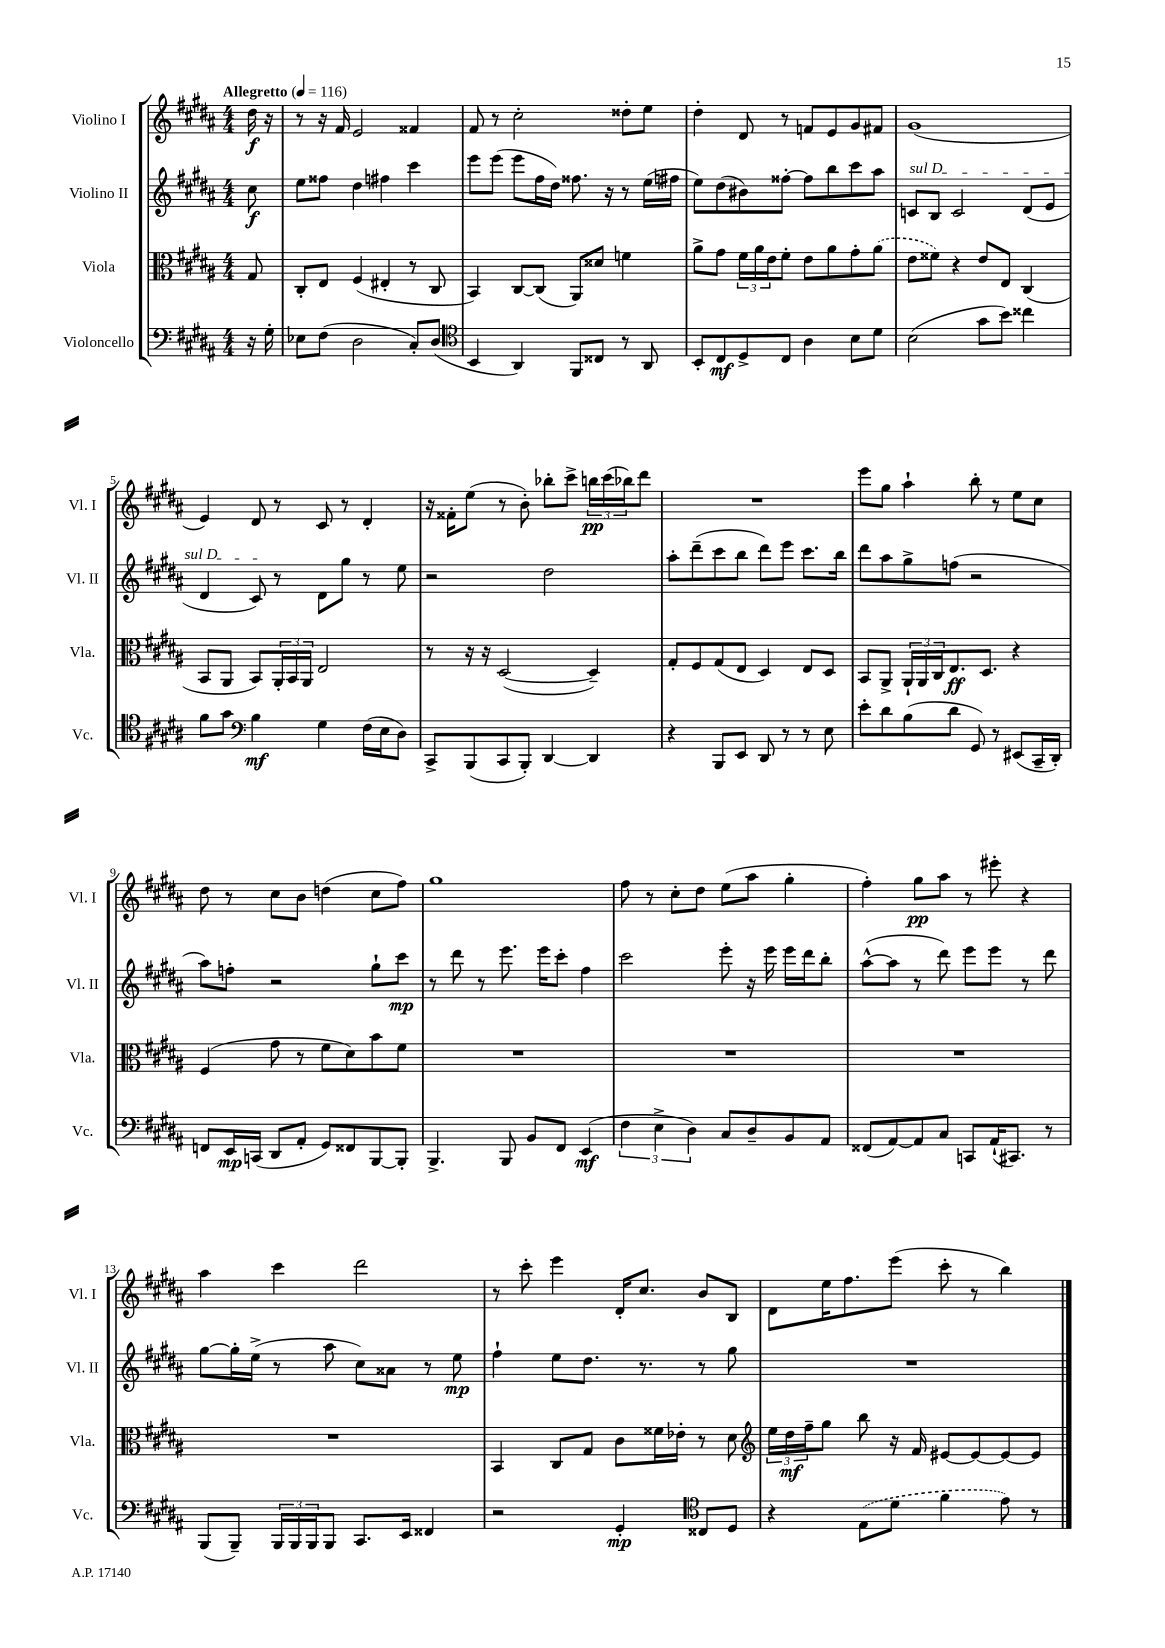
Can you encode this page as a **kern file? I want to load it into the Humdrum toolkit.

**kern	**kern	**kern	**kern
*staff4	*staff3	*staff2	*staff1
*clefF4	*clefC3	*clefG2	*clefG2
*k[f#c#g#d#a#]	*k[f#c#g#d#a#]	*k[f#c#g#d#a#]	*k[f#c#g#d#a#]
*M4/4	*M4/4	*M4/4	*M4/4
*MM116	*MM116	*MM116	*MM116
16r	8G#	8cc#	16dd#
16G#'	.	.	16r
=	=	=	=
8E-	8C#'	8ee	8r
(8F#	8E	8ff##	16r
.	.	.	16f#
2D#	(4F#	4dd#	2e
.	4E#'	4ff#	.
8C#')	8r	4ccc#	4f##
(8D#	8C#	.	.
=	=	=	=
*clefC4	*	*	*
4BB	4BB)	8eee	8f#
.	.	(8eee	8r
4AA#)	[8C#	8eee	2cc#'
.	(8C#]	16ff#	.
.	.	16dd#)	.
8FF#	8AA#)	8.ff##	.
8C##	8d##	.	.
.	.	16r	.
8r	4f	8r	8dd##'
8AA#	.	(16ee	8ee
.	.	16ff#	.
=	=	=	=
8BB'	8a#^	8ee)	4dd#'
8C#	8g#	(8dd#	.
8D#^	24f#	8b#)	8d#
.	24a#	.	.
.	24e	.	.
8C#	8f#'	[8ff##'	8r
4A#	8e	8ff##]	8f
.	8a#	8bb	8e
8B	8g#'	8ccc#	8g#
8d#	(8a#	8aa#	8f#
=	=	=	=
(2B	8e	8c	(1g#
.	8f##)	8B	.
.	4r	2c	.
8g#	8e	.	.
8b)	8E	.	.
4cc##	(4C#	(8d#	.
.	.	8e	.
=	=	=	=
8f#	8BB	4d#	4e)
8g#	8AA#	.	.
*clefF4	*	*	*
4B	8BB)	8c#)	8d#
.	24AA#'	8r	8r
.	24BB	.	.
.	24AA#	.	.
4G#	2E	8d#	8c#
.	.	8gg#	8r
(16F#	.	8r	4d#'
16E	.	.	.
8D#)	.	8ee	.
=	=	=	=
8CC#^	8r	2r	16r
.	.	.	16f##'
(8BBB	16r	.	(8ee
.	16r	.	.
8CC#	([2D#	.	8r
8BBB')	.	.	8b')
[4DD#	.	2dd#	8bb-'
.	.	.	8ccc#^
4DD#]	4D#~])	.	24bb
.	.	.	(24ccc#
.	.	.	24bb-)
.	.	.	8ddd#
=	=	=	=
4r	8G#'	8aa#'	1r
.	8F#	(8ddd#~	.
8BBB	(8G#	8ccc#	.
8EE	8E	8bb	.
8DD#	4D#)	8ddd#)	.
8r	.	8eee	.
8r	8E	8.ccc#	.
8E	8D#	.	.
.	.	16bb	.
=	=	=	=
8e'	8BB	8ddd#	8eee
8d#	8AA#^	8aa#	8gg#
(8B	24AA#`	8gg#^	4aa#`
.	24AA#	.	.
.	24C#	.	.
8d#	8.E	(8ff	.
8GG#)	.	2r	8bb'
.	8.D#	.	.
8r	.	.	8r
(8EE#	4r	.	8ee
16CC#~	.	.	8cc#
16DD#')	.	.	.
=	=	=	=
8FF	(4F#	8aa#)	8dd#
16EE	.	8ff'	8r
(16CC	.	.	.
8DD#	8g#	2r	8cc#
8AA#'	8r	.	8b
8GG#)	8f#	.	(4dd
8FF##	8d#)	.	.
[8BBB	8b	8gg#`	8cc#
8BBB']	8f#	8ccc#	8ff#)
=	=	=	=
4.BBB^	1r	8r	1gg#
.	.	8ddd#	.
.	.	8r	.
8BBB	.	8.eee	.
8BB	.	.	.
.	.	16eee	.
8FF#	.	8ccc#'	.
(4EE	.	4ff#	.
=	=	=	=
6F#	1r	2ccc#	8ff#
.	.	.	8r
6E^	.	.	.
.	.	.	8cc#'
6D#)	.	.	.
.	.	.	8dd#
8C#	.	8eee'	(8ee
8D#~	.	16r	8aa#
.	.	16eee	.
8BB	.	16eee	4gg#'
.	.	16ddd#	.
8AA#	.	8bb'	.
=	=	=	=
(8FF##	1r	([8aa#^^	4ff#')
[8AA#)	.	8aa#]	.
8AA#]	.	8r	8gg#
8C#	.	8ddd#)	8aa#
8CC	.	8eee	8r
(16AA#`	.	8eee	8eee#'
8.CC#)	.	.	.
.	.	8r	4r
8r	.	8ddd#	.
=	=	=	=
(8BBB	1r	[8gg#	4aa#
8BBB~)	.	16gg#']	.
.	.	(16ee^	.
24BBB	.	8r	4ccc#
24BBB	.	.	.
24BBB	.	.	.
8BBB	.	8aa#	.
8.CC#	.	8cc#)	2ddd#
.	.	8a##	.
16EE	.	.	.
4FF##	.	8r	.
.	.	8ee	.
=	=	=	=
2r	4BB	4ff#`	8r
.	.	.	8ccc#'
.	8C#	8ee	4eee
.	8G#	8.dd#	.
4GG#'	8c#	.	16d#'
.	.	8.r	8.cc#
.	16f##	.	.
.	16e-'	.	.
*clefC4	*	*	*
8C##	8r	8r	8b
8D#	8d#	8gg#	8B
=	=	=	=
*	*clefG2	*	*
4r	24ee	1r	8d#
.	24dd#	.	.
.	24ff#~	.	.
.	8gg#	.	16ee
.	.	.	8.ff#
(8E	8bb	.	.
8d#	16r	.	(8eee
.	16f#	.	.
4f#	[8e#	.	8ccc#'
.	8e#_	.	8r
8e)	8e#_	.	4bb)
8r	8e#]	.	.
==	==	==	==
*-	*-	*-	*-
